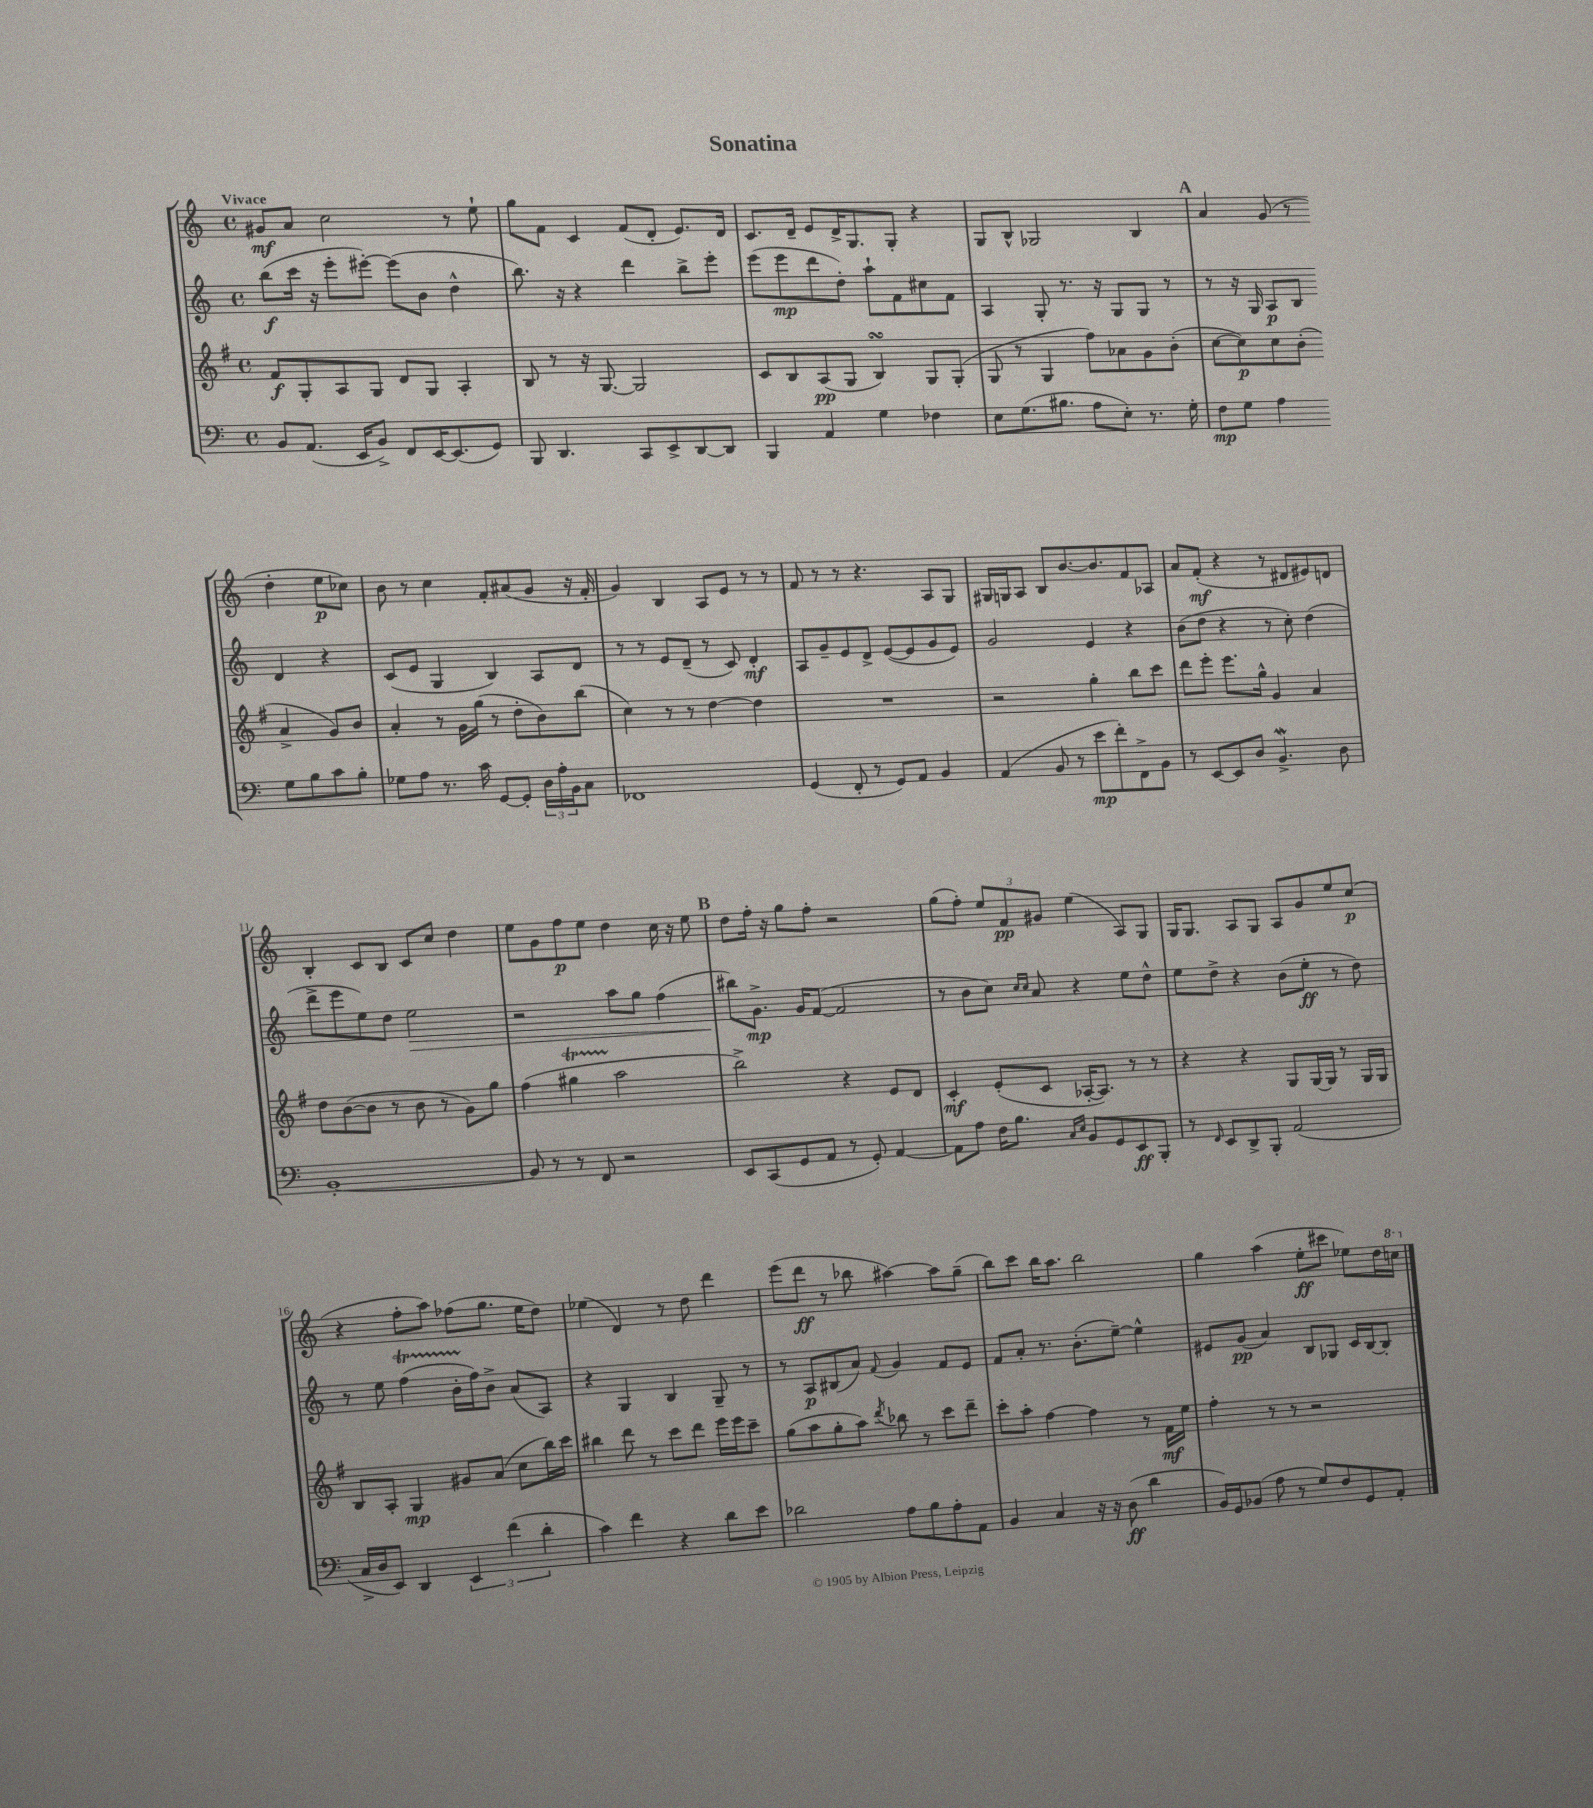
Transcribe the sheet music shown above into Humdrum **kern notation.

**kern	**kern	**kern	**kern
*staff4	*staff3	*staff2	*staff1
*clefF4	*clefG2	*clefG2	*clefG2
*k[]	*k[f#]	*k[]	*k[]
*M4/4	*M4/4	*M4/4	*M4/4
*met(c)	*met(c)	*met(c)	*met(c)
8BB	8f#	(8bb	8g#
(8.AA	8G'	16ccc	8a
.	.	16r	.
.	8A	8eee'	2cc
16EE	.	.	.
8BB^)	8G	[8eee#')	.
8FF	8d	(8eee#]	.
[16EE	8G	8b	.
(8.EE]	.	.	.
.	4A'	4dd^^	8r
8GG)	.	.	8ee`
=	=	=	=
8BBB	8B	8.bb)	8gg
4.DD	8r	.	8f
.	.	16r	.
.	16r	4r	4c
.	[8.G	.	.
8CC	2G]	4ddd	(8f
8EE^	.	.	8d'
[8DD	.	8bb^	8.e)
8DD]	.	8eee'	.
.	.	.	16d
=	=	=	=
4BBB	8c	(8eee	8.c
.	8B	8eee	.
.	.	.	16d~
4AA	(8A	8ddd	8e
.	8G	8dd')	16d^
.	.	.	8.G
4G	4B)	8aa`	.
.	.	8f	8G'
4F-	8G	8cc#	4r
.	(8G'	8f	.
=	=	=	=
8E	8G	4A	8G
(8.G	8r	.	8B^^
.	4G	8G'	2G-
8.B#	.	.	.
.	.	8.r	.
8A	8ff#)	.	.
.	.	16r	.
8E')	8a-	8G	.
8.r	8g	8G	4B
.	(8b'	8r	.
16G'	.	.	.
=	=	=	=
8F	[8cc	8r	4a
8G	8cc])	16r	.
.	.	16G	.
4A	8cc	8A	(8g
.	(8b'	8B	8r
8G	4a^	4d	4dd'
8B	.	.	.
8c	8g)	4r	8ee
8B'	8b	.	8cc-)
=	=	=	=
8G-	4a'	(8c	8b
8A	.	8e	8r
8.r	8r	4G	4cc
.	16g	.	.
16c	(16gg	.	.
[8GG	8r	4B)	8f'
8GG']	8dd'	.	(8a#
24D	8b)	8A	8g
24A'	.	.	.
24BB	.	.	.
8C	(8bb	8d	16r
.	.	.	16f'
=	=	=	=
1FF-	4cc)	8r	4g)
.	.	8r	.
.	8r	8e	4B
.	8r	(8d~	.
.	[4dd	8r	8A
.	.	8c)	8e
.	4dd]	4d'	8r
.	.	.	8r
=	=	=	=
(4GG	1r	8A	8f
.	.	8g~	8r
8FF'	.	8e	8r
8r	.	8d^	4.r
8GG)	.	([8e	.
8AA	.	8e]	.
4BB	.	8g	8A
.	.	8e)	8G
=	=	=	=
(4AA	2r	2g	16G#
.	.	.	16G
.	.	.	8A
8BB	.	.	8B
8r	.	.	[8.b
8e	4gg'	4e	.
.	.	.	8.b]
8f')	.	.	.
8FF^	8bb	4r	8f
8BB	8ccc	.	8A-
=	=	=	=
8r	8ddd	(8b	8a
[8EE	8eee'	8dd	(8f'
8EE]	8.eee	4r	4r
8D	.	.	.
.	16gg^^	.	.
4.BB^	4g	8r	8r
.	.	8cc')	8d#
.	4a	(4dd	8e#)
8D	.	.	8d
=	=	=	=
[1BB'	8dd	8ddd^	4B'
.	([8b	8eee	.
.	8b]	8ee)	8c
.	8r	8dd	8B
.	8b	2ee	8c
.	8r	.	8cc
.	8g)	.	4dd
.	8gg	.	.
=	=	=	=
8BB]	(4ff#	2r	8ee
8r	.	.	8g
8r	4gg#	.	8ff
8FF	.	.	8ee
2r	2aa	8aa	4dd
.	.	8gg	.
.	.	(4ff	16cc
.	.	.	16r
.	.	.	8ee
=	=	=	=
8EE	2bb^)	8bb#)	8dd
(8CC	.	8.g^	16ff'
.	.	.	16r
8GG	.	.	8gg
.	.	16g	.
8AA	.	([8f	8ff'
8r	4r	2f]	2r
8GG')	.	.	.
[4AA	8e	.	.
.	8d	.	.
=	=	=	=
8AA]	4c'	8r	(8gg
8A	.	8b	8ff')
16F	(8e'	8cc)	12ee
8.B	.	.	.
.	.	.	12f
.	.	16qqcc	.
.	.	16qqcc	.
.	8c	8a	.
.	.	.	12g#
16qqC	.	.	.
16qqE	.	.	.
8BB	[16A-'	4r	(4ee
.	8.A-])	.	.
8GG	.	.	.
8EE	8r	8ee	8A)
8BBB'	8r	8dd^^	8G
=	=	=	=
8r	4r	8ee	16G
.	.	.	8.G
16qqFF	.	.	.
8EE	.	8dd^	.
8DD^	4r	4r	8A
8BBB'	.	.	8G
(2AA	8G	(8b	8A
.	[16G	8ee'	8g
.	16G]	.	.
.	8r	8r	8ee
.	16G	8dd)	(8cc
.	16G	.	.
=	=	=	=
16C^	8B	8r	4r
16D	.	.	.
8EE)	8A'	8ee	.
4DD	4G	(4ff	8ff'
.	.	.	8aa)
6EE	8g#	16b'	(8ff-
.	.	16ff)	.
.	(8a	8b^	8.gg
(6f	.	.	.
.	8cc	(8a	.
.	.	.	16ee
6d'	.	.	.
.	16bb)	8A)	8dd)
.	16ccc	.	.
=	=	=	=
4c)	4bb#	4r	(4ee-
4f	8ddd	4G	4d)
.	8r	.	.
4r	8ccc	4B	8r
.	8ddd	.	8dd
8d	16eee	8G~	4ddd
.	16eee	.	.
8e	8ccc~	8r	.
=	=	=	=
2d-	(8gg	8r	(8eee
.	8aa	8A	8ddd
.	8gg'	(8B#	8r
.	8aa)	8a)	8bb-
.	8qddd	8qqf	.
8A	8bb-	4g	[4aa#)
8B	8r	.	.
8A'	8ccc	8f	8aa#]
8AA	8ddd~	8e	(8gg~
=	=	=	=
4BB	8ccc'	8f	8bb)
.	8aa'	8a'	8ccc
4C	[4ff#	8.r	16bb
.	.	.	8.aa
.	.	(8.b'	.
16r	4ff#]	.	2bb
16r	.	.	.
(8D	.	[8ee~)	.
4d	8r	4ee^^]	.
.	16f#	.	.
.	16ee	.	.
=	=	=	=
16BB)	4ff#'	8e#	4gg
16GG	.	.	.
(8BB-	.	(8g	.
8A	8r	4a)	(4aa
8r	8r	.	.
8G)	2r	8B	8ee'
8F	.	8G-	8ccc#
8GG	.	16c	8ee-)
.	.	[16B	.
8AA'	.	8B']	16dd
.	.	.	16ccc
==	==	==	==
*-	*-	*-	*-
